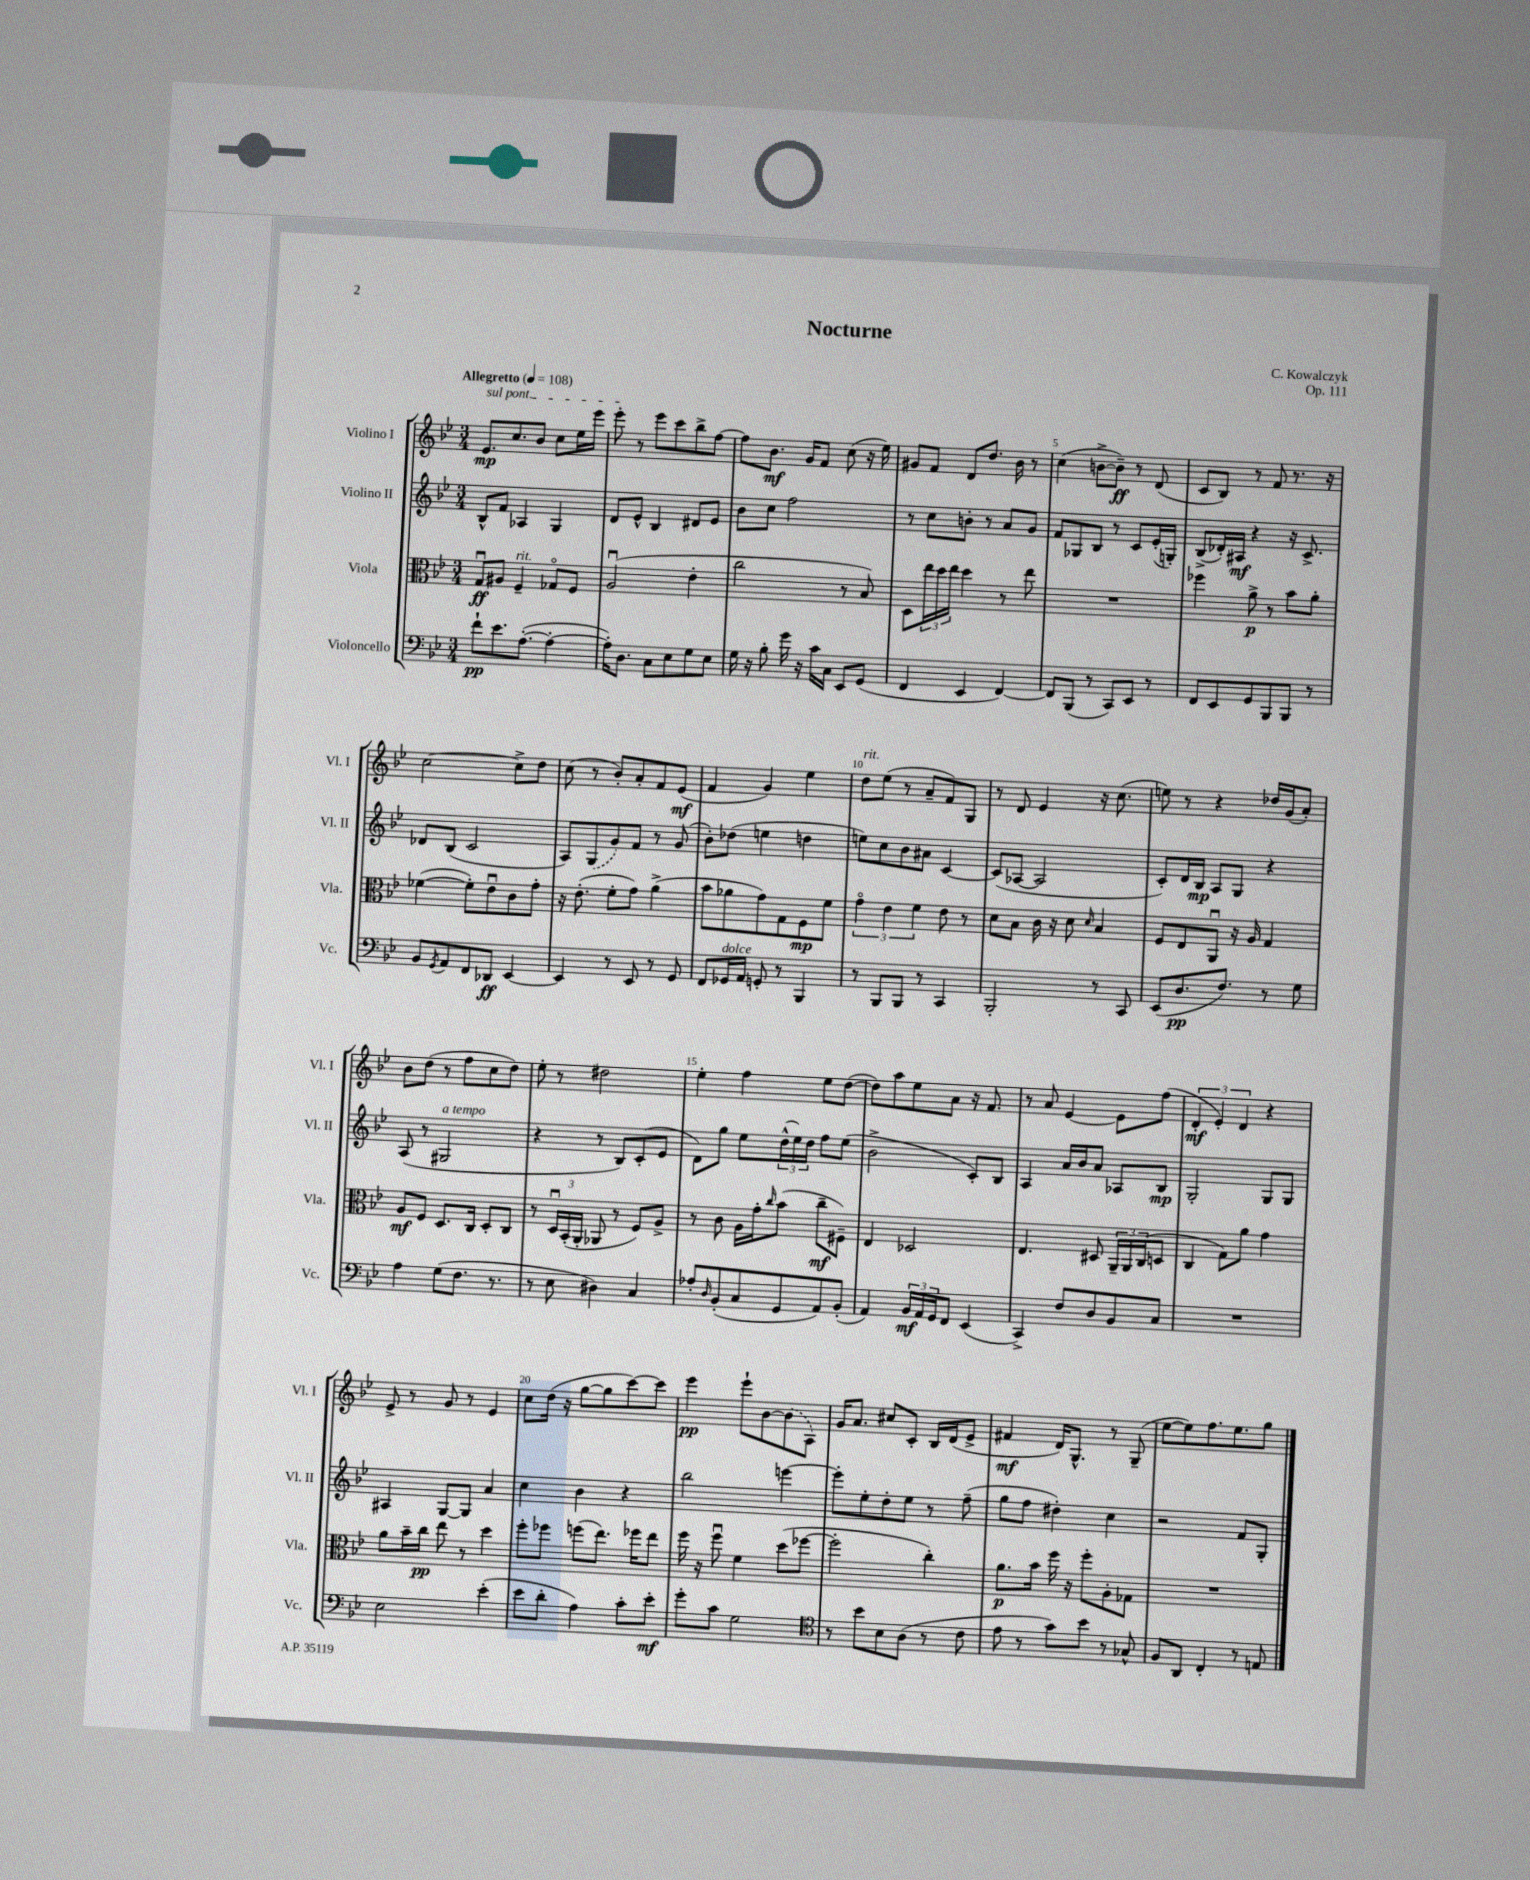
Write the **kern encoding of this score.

**kern	**kern	**kern	**kern
*staff4	*staff3	*staff2	*staff1
*clefF4	*clefC3	*clefG2	*clefG2
*k[b-e-]	*k[b-e-]	*k[b-e-]	*k[b-e-]
*M3/4	*M3/4	*M3/4	*M3/4
*MM108	*MM108	*MM108	*MM108
8f`	8Gu	8B-^^	8.e-
8.e-	8A#	8f	.
.	.	.	8.cc
.	4F~	4A-	.
([8.A'	.	.	.
.	.	.	8b-
4A'_	8G-o	4G	8cc
.	8F	.	16ee-
.	.	.	16eee-
=	=	=	=
16A'])	(2Au	8d	8eee-'
8.D	.	.	.
.	.	8e-^^	8r
8C	.	4B-	8eee-
8E-	.	.	8ccc
8G	4e-'	8d#	8bb-^
8E-	.	8e-	[8ff
=	=	=	=
16G	2cc	8b-	8ff]
16r	.	.	.
8B-'	.	8cc	8.b-
16g	.	2ff	.
16r	.	.	16g
16c	.	.	8f
16C	.	.	.
8EE-	8r	.	(8cc
(8GG	8B-)	.	16r
.	.	.	16ee-)
=	=	=	=
4FF	8D	8r	8g#
.	24ee-	8cc	8f
.	24dd	.	.
.	24ee-	.	.
4EE-	4dd	8b'	8d
.	.	8r	8.dd
[4FF)	8r	8a	.
.	.	.	16b-
.	8ee-	8g	8r
=	=	=	=
8FF]	2.r	8f	(4cc
(8BBB-	.	8G-	.
8r	.	8B-	[8b^
8CC)	.	8r	8b~])
8EE-	.	8c	8r
8r	.	(16e-'	(8d
.	.	16G')	.
=	=	=	=
8FF	4ff-	(8B-^	8c
8EE-	.	16d-')	8B-)
.	.	16A#	.
8GG	8a^	4r	8r
8BBB-	8r	.	8f
8BBB-	8b-	16r	8.r
.	.	8.c^	.
8r	8a'	.	.
.	.	.	16r
=	=	=	=
8BB-	([4f-	8d-	[2cc
8qGG	.	.	.
8AA	.	(8B-	.
8FF	8f-'])	2c	.
8DD-	8e-u	.	.
[4EE-	8c	.	8cc^]
.	8g'	.	8dd
=	=	=	=
4EE-]	16r	8A)	(8cc
.	(8.e-'	.	.
.	.	(8G	8r
8r	8f'	8g)	8b-')
8EE-	8g)	8f	8a'
8r	(4a^	8r	8f
8GG	.	(8g	(8e-
=	=	=	=
8FF	8b-	8b-')	4f
16GG-	8a-	(8dd-	.
16AA	.	.	.
8GG'	8g)	4ee	4g)
8r	8G	.	.
4BBB-	8F	4dd	4ee-
.	8f	.	.
=	=	=	=
8r	6go	8ee)	8dd
8BBB-	.	8cc	(8ee-
.	6e-	.	.
8BBB-	.	8b-	8r
.	6f	.	.
8r	.	8a#	8a~
4CC	8e-	[4c	8f)
.	8r	.	8G
=	=	=	=
2BBB-'	8d	(8c]	8r
.	8B-	[8A-	8d
.	16c	2A-]	4e-
.	16r	.	.
.	8d	.	.
.	16qqd	.	.
8r	4B-	.	16r
.	.	.	(8.cc
8CC	.	.	.
=	=	=	=
(8EE-	8F	8c')	8ee)
8.D	8E-	16d	8r
.	.	16B-	.
.	8AAu	8A	4r
8.F)	.	.	.
.	16r	8G	.
.	16A	.	.
8r	4G	4r	16dd-
.	.	.	(16g
8G	.	.	8a')
=	=	=	=
4A	8A	(8A	8b-
.	8F	8r	(8dd
(8G	8.D	2G#	8r
8.F	.	.	8ff
.	16C	.	.
.	8D'	.	8cc
8.r	.	.	.
.	8C	.	8dd)
=	=	=	=
8r	8r	4r	8ee-'
8E-	24Du	.	8r
.	(24BB-'	.	.
.	24AA'	.	.
4D#)	8AA-	8r	2dd#
.	8r	8B-)	.
4C	8F)	(8c'	.
.	8A^	8e-	.
=	=	=	=
8A-'	8r	8d)	4ee-'
16qqD	.	.	.
(8BB-'	8c	8gg	.
8C	16A	8ee-	4ff
.	16g'	.	.
.	16qqcc	.	.
8GG	(8b-	(24dd^^	.
.	.	24ee-)	.
.	.	24dd	.
8AA)	8cc~	8ff	8ee-
(8BB-'	8F#~)	(8ee-	([8dd
=	=	=	=
4AA)	4E-	2b-^	8dd])
.	.	.	8aa
24BB-	2D-	.	8ee-
24AA	.	.	.
24GG	.	.	.
8FF	.	.	8a
(4EE-	.	8c')	16r
.	.	.	8.f
.	.	8B-	.
=	=	=	=
4CC^)	4.E-	4A	8r
.	.	.	8a
8F	.	16a	[4e-
.	.	16b-	.
8D	8D#	8a	.
8BB-	24AA~	8A-	8e-]
.	24AA	.	.
.	(24C	.	.
8C	8D	8B-	(8ff
=	=	=	=
2.r	4C	2G'	6d'
.	.	.	6e-')
.	8G)	.	.
.	.	.	6d
.	8a	.	.
.	4g	8G	4r
.	.	8G	.
=	=	=	=
2E-	8a	4A#	8e-^
.	16b-~	.	8r
.	16cc	.	.
.	8ee-	[8G	8g
.	8r	8G]	8r
(4e-'	4dd	4a	4e-
=	=	=	=
8e-	8ff'	4cc	8cc
8d'	8ff-	.	(16dd
.	.	.	16r
4A)	(8ff	4b-	[8gg
.	8.ee-)	.	8gg]
8c'	.	4r	[8ccc)
.	16ff-	.	.
8e-'	8ee-	.	8ccc]
=	=	=	=
8g'	16ff	2bb-	4eee-
.	16r	.	.
8c	8ffu	.	.
2G	4f	.	8eee-`
.	.	.	[8b-
.	(8dd	[4eee	(8b-]
.	[8ff-	.	8A)
=	=	=	=
*clefC4	*	*	*
8r	2ff-']	8eee']	16g
.	.	.	8.a
8b-	.	8ee-'	.
8B-	.	8dd'	8cc#
(8A	.	8ee-	8c'
8r	4cc')	8r	16B-
.	.	.	(16d
8c	.	(8ff~	8e-^
=	=	=	=
8e-	8.a	8gg	4f#
8r	.	8ff	.
.	16b-	.	.
8g)	16ff	4dd#')	16d)
.	16r	.	8.G^^
8b-	8ff'	.	.
8r	8A'	4cc	8r
8G-^^	8G-	.	(8G~
=	=	=	=
8F	2.r	2r	[8ee-
8AA	.	.	8ee-])
4C'	.	.	8.ff
.	.	.	8.ee-
8r	.	8f	.
8E	.	8G'	8gg
==	==	==	==
*-	*-	*-	*-
